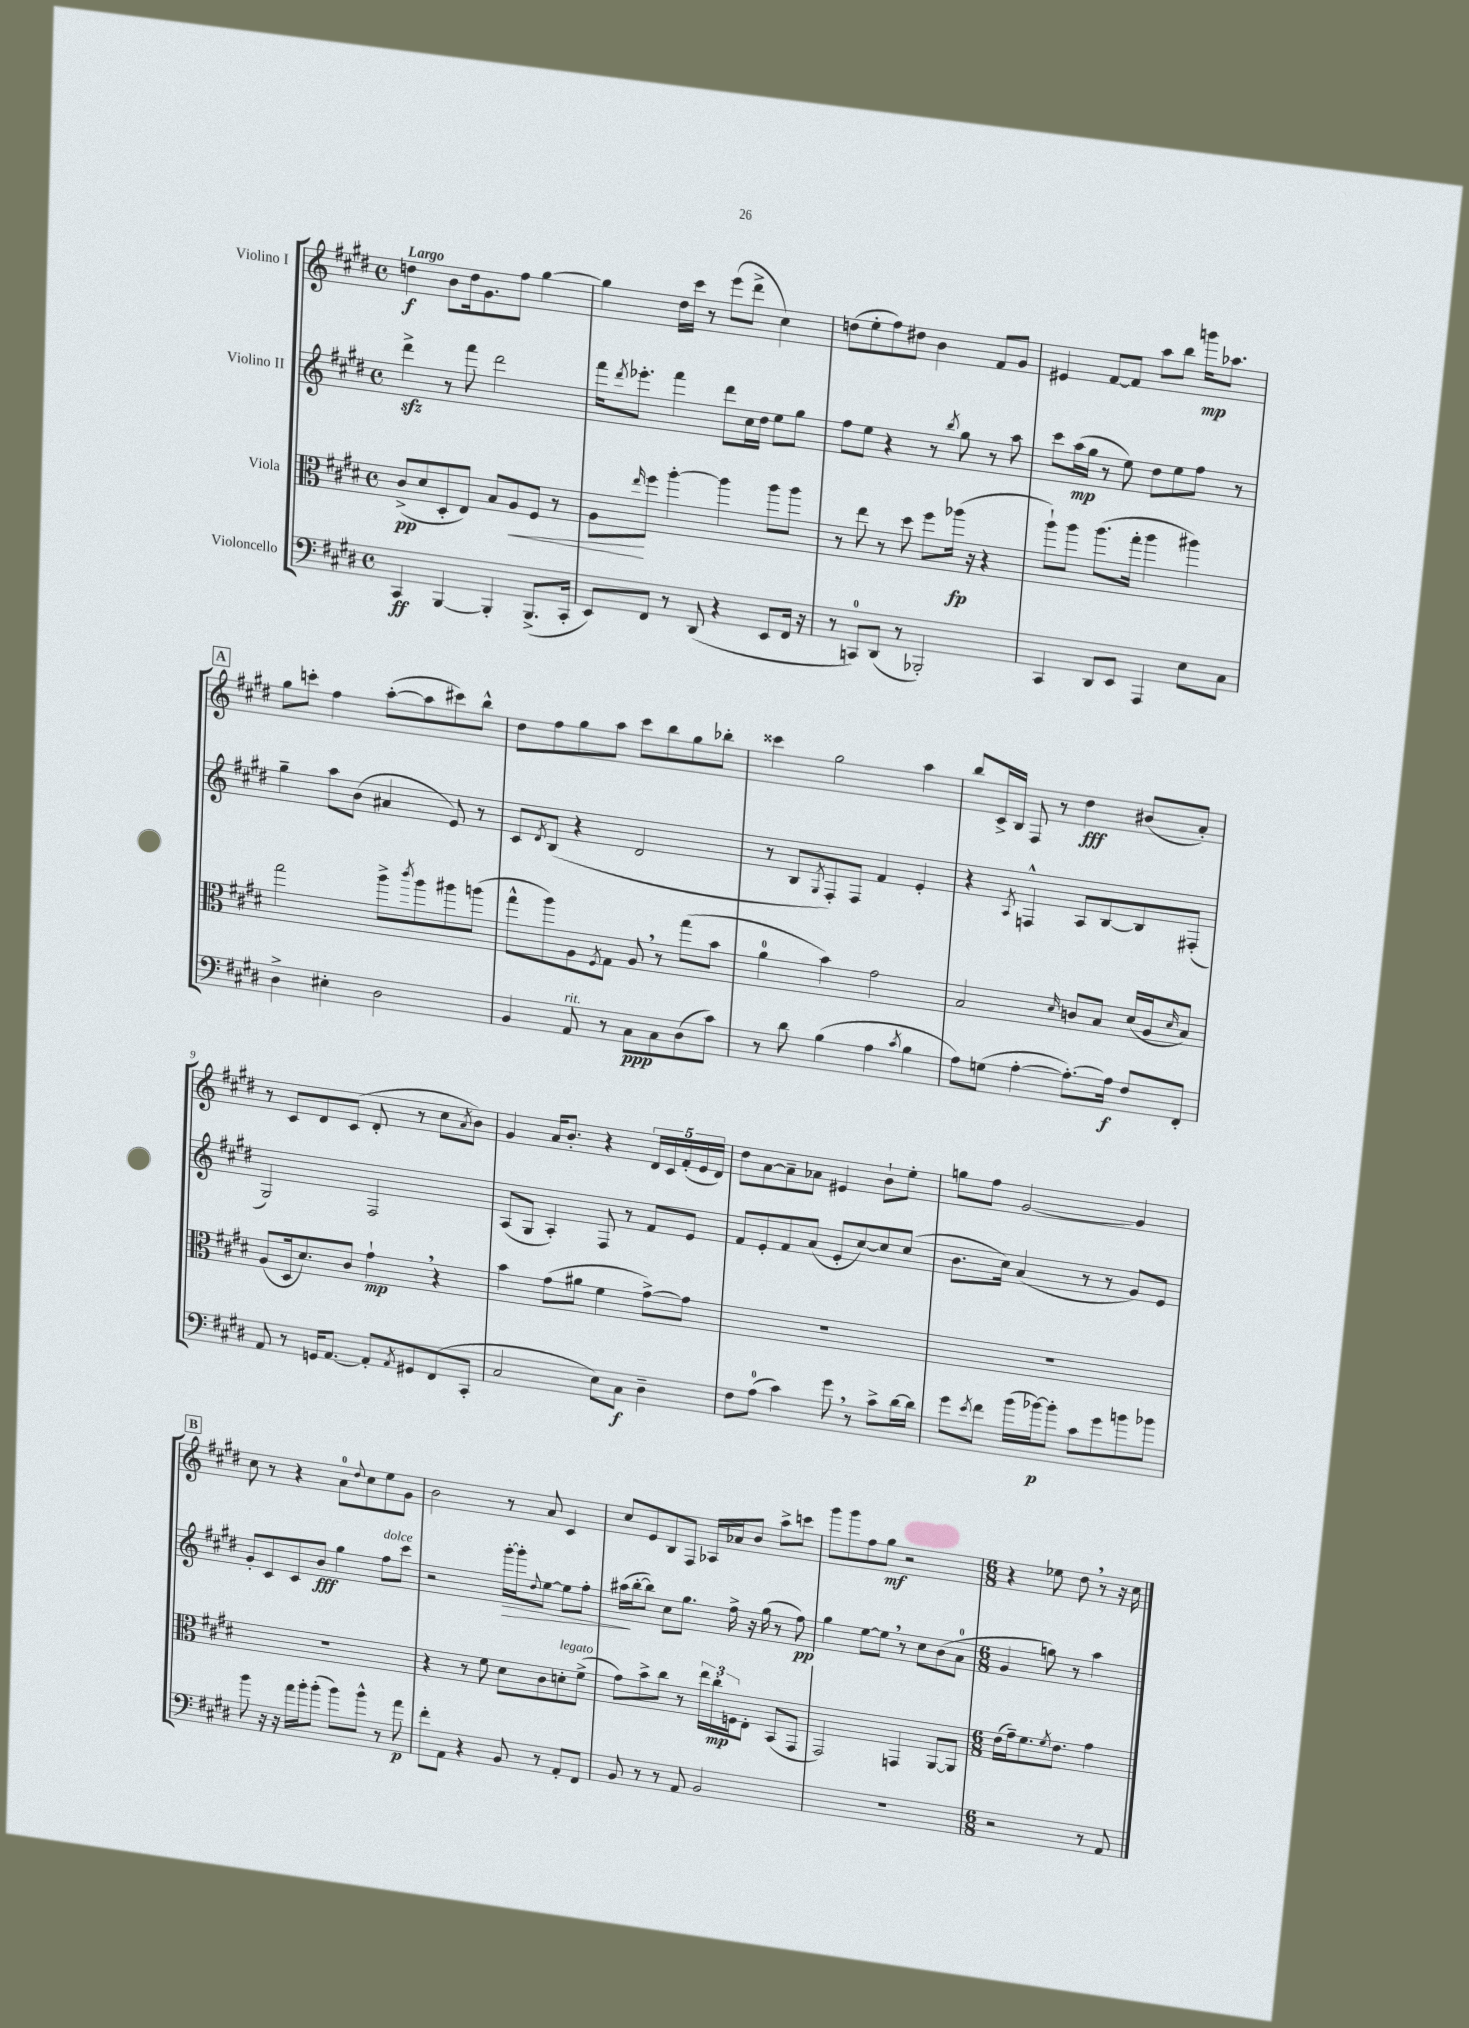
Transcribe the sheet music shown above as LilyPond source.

<<
\new StaffGroup <<
\new Staff = "s0" \with { instrumentName = "Violino I" } {
    \clef treble \key e \major \defaultTimeSignature \time 4/4 \tempo "Largo"
    d''4\f b'8 d''16 gis'8. fis''8 gis''4~ |
    gis''4 dis''16 cis'''16 r8 e'''8( dis'''8-> cis''4) |
    d''8( e''8-. fis''8) dis''8 b'4 fis'8 gis'8 |
    eis'4 fis'8~ fis'8 a''8 b''8 g'''16\mp aes''8. |
    \mark \markup { \box "A" } gis''8 c'''8-. fis''4 a''8~-.( a''8 cis'''8) b''8-^ |
    dis''8 fis''8 gis''8 a''8 cis'''8 b''8 gis''8 bes''8-. |
    cisis'''4 gis''2 a''4 |
    b''8 cis'16-> b16 fis8 r8 dis''4\fff bis'8( a'8-.) |
    r8 cis'8 dis'8 cis'8( dis'8-. r8 cis''8 \acciaccatura { a'8 } b'8) |
    gis'4 a'16 b'8.-. r4 \tuplet 5/4 { dis'16 cis'16 fis'16-.( e'16 dis'16) } |
    dis''8 a'8~ a'8-- aes'8 eis'4 b'8-! e''8-. |
    g''8 fis''8 gis'2~ gis'4 |
    \mark \markup { \box "B" } cis''8 r8 r4 a'8-0 \appoggiatura { dis''8 } cis''8 e''8 gis'8 |
    b'2 r8 a'8 cis'4 |
    cis''8 e'8 b8 fis8 aes16 aes'16 b'8 a''8-> c'''8 |
    gis'''8 gis'''8 fis''8 gis''8\mf r2 |
    \numericTimeSignature \time 6/8 r4 ees''8 dis''8 \breathe r8 r16 cis''16 \bar "|." |
}
\new Staff = "s1" \with { instrumentName = "Violino II" } {
    \clef treble \key e \major \defaultTimeSignature \time 4/4
    dis'''4->\sfz r8 fis'''8 dis'''2 |
    fis'''16 \acciaccatura { dis'''8 } ees'''8.-. fis'''4 dis'''8 cis''16 dis''16 e''8 gis''8 |
    fis''8 e''8 r4 r8 \acciaccatura { b''8 } gis''8 r8 a''8 |
    cis'''8 a''16\mp( gis''16 r8 e''8) dis''8 e''8 fis''8 r8 |
    \mark \markup { \box "A" } gis''4-- a''8 b'8( ais'4 e'8) r8 |
    cis'8 \acciaccatura { dis'8 } b8( r4 dis'2 |
    r8 b8 \acciaccatura { gis8 } fis8-.) fis8 fis'4 e'4-. |
    r4 \acciaccatura { a8 } f4-^ a8 b8~ b8 fis8-.( |
    gis2) fis2 |
    a8( gis8 a4-.) fis8 r8 fis'8 e'8 |
    fis'8 e'8-. fis'8 a'8( e'8-. cis''8~) cis''8 cis''8( |
    b'8. cis''16) a'4( r8 r8 gis'8) e'8 |
    \mark \markup { \box "B" } gis'8-. cis'8 cis'8 b'8\fff gis''4 fis''8^\markup { \italic "dolce" } cis'''8 |
    r2 gis'''16~-.\> gis'''16-. \appoggiatura { dis''8 } e''8~ e''8 fis''8-. |
    ais''16\!( b''16~-. b''8) cis''8 gis''8. fis''16-> r16 gis''16( r8 fis''8\pp) |
    gis''4 e''8~ e''8 \breathe r8 cis''8 b'8( a'8-0 |
    \numericTimeSignature \time 6/8 gis'4 g''8) r8 a''4 \bar "|." |
}
\new Staff = "s2" \with { instrumentName = "Viola" } {
    \clef alto \key e \major \defaultTimeSignature \time 4/4
    cis'8->\pp( dis'8 dis8-. e8) b8 a8\< fis8 r8 |
    a8\! \grace { e''16 } fis''8 a''4~-. a''4 a''8 a''8 |
    r8 e''8 r8 dis''8 fis''8 aes''16\fp( r16 r4 |
    a''8-!) a''8 a''8.( gis''16-. a''4 ais''4) |
    \mark \markup { \box "A" } gis''2 a''8-> \acciaccatura { cis'''8 } a''8 ais''8 a''8( |
    gis''8-^ a''8) a8 \acciaccatura { fis8 } gis8 a8 \breathe r8 gis''8( b'8 |
    a'4-0 b'4) gis'2 |
    b2 \grace { dis'16 } c'8 b8 dis'16( a16 \grace { dis'16 } b8) |
    a8( dis16 dis'8.) cis'8 gis'4-!\mp \breathe r4 |
    b'4 gis'8( ais'8 fis'4 gis'8~->) gis'8 |
    R1 |
    R1 |
    \mark \markup { \box "B" } R1 |
    r4 r8 fis'8 dis'8 cis'8 d'8-.^\markup { \italic "legato" } fis'8->( |
    gis'8) b'8-> cis''8 r8 \tuplet 3/2 { e''16 cis''16-.\mp f16 } e8-. b,8( gis,8 |
    gis,2) g,4 a,8~ a,8 |
    \numericTimeSignature \time 6/8 e'16( gis'16--) fis'8. \acciaccatura { fis'8 } e'8. gis'4 \bar "|." |
}
\new Staff = "s3" \with { instrumentName = "Violoncello" } {
    \clef bass \key e \major \defaultTimeSignature \time 4/4
    cis,4\ff b,,4~ b,,4-. b,,8.->( cis,16-. |
    e,8) fis,8 r8 dis,8( r4 e,8 fis,16 r16 |
    r8 c,8-0) dis,8( r8 bes,,2-.) |
    cis,4 dis,8 e,8 a,,4 e8 cis8 |
    \mark \markup { \box "A" } dis4-> eis4-. dis2 |
    b,4 a,8^\markup { \italic "rit." } r8 cis8\ppp cis8 dis8( cis'8) |
    r8 dis'8 b4( a4 \acciaccatura { cis'8 } b4 |
    a8) g8( a4~-. a8.~-.) a16\f fis8 fis,8-. |
    a,8 r8 g,16 a,8.~ a,8-. \acciaccatura { a,8 } gis,8 fis,8( cis,8-. |
    cis2 e8) cis8\f dis4-- |
    fis8 a8-0( cis'4) gis'8 \breathe r8 cis'8-> dis'16~ dis'16 |
    gis'8 \acciaccatura { e'8 } fis'8 b'16( bes'16~\p) bes'8-. cis'8 gis'8 b'8 bes'8 |
    \mark \markup { \box "B" } b'8 r16 r16 a'16 b'16-. b'8-.( b'8) b'8-^ r8 a'8\p |
    fis'8-. a,8 r4 b,8 r8 a,8-. fis,8 |
    b,8 r8 r8 a,8 b,2 |
    R1 |
    \numericTimeSignature \time 6/8 r2 r8 a,8 \bar "|." |
}
>>
>>
